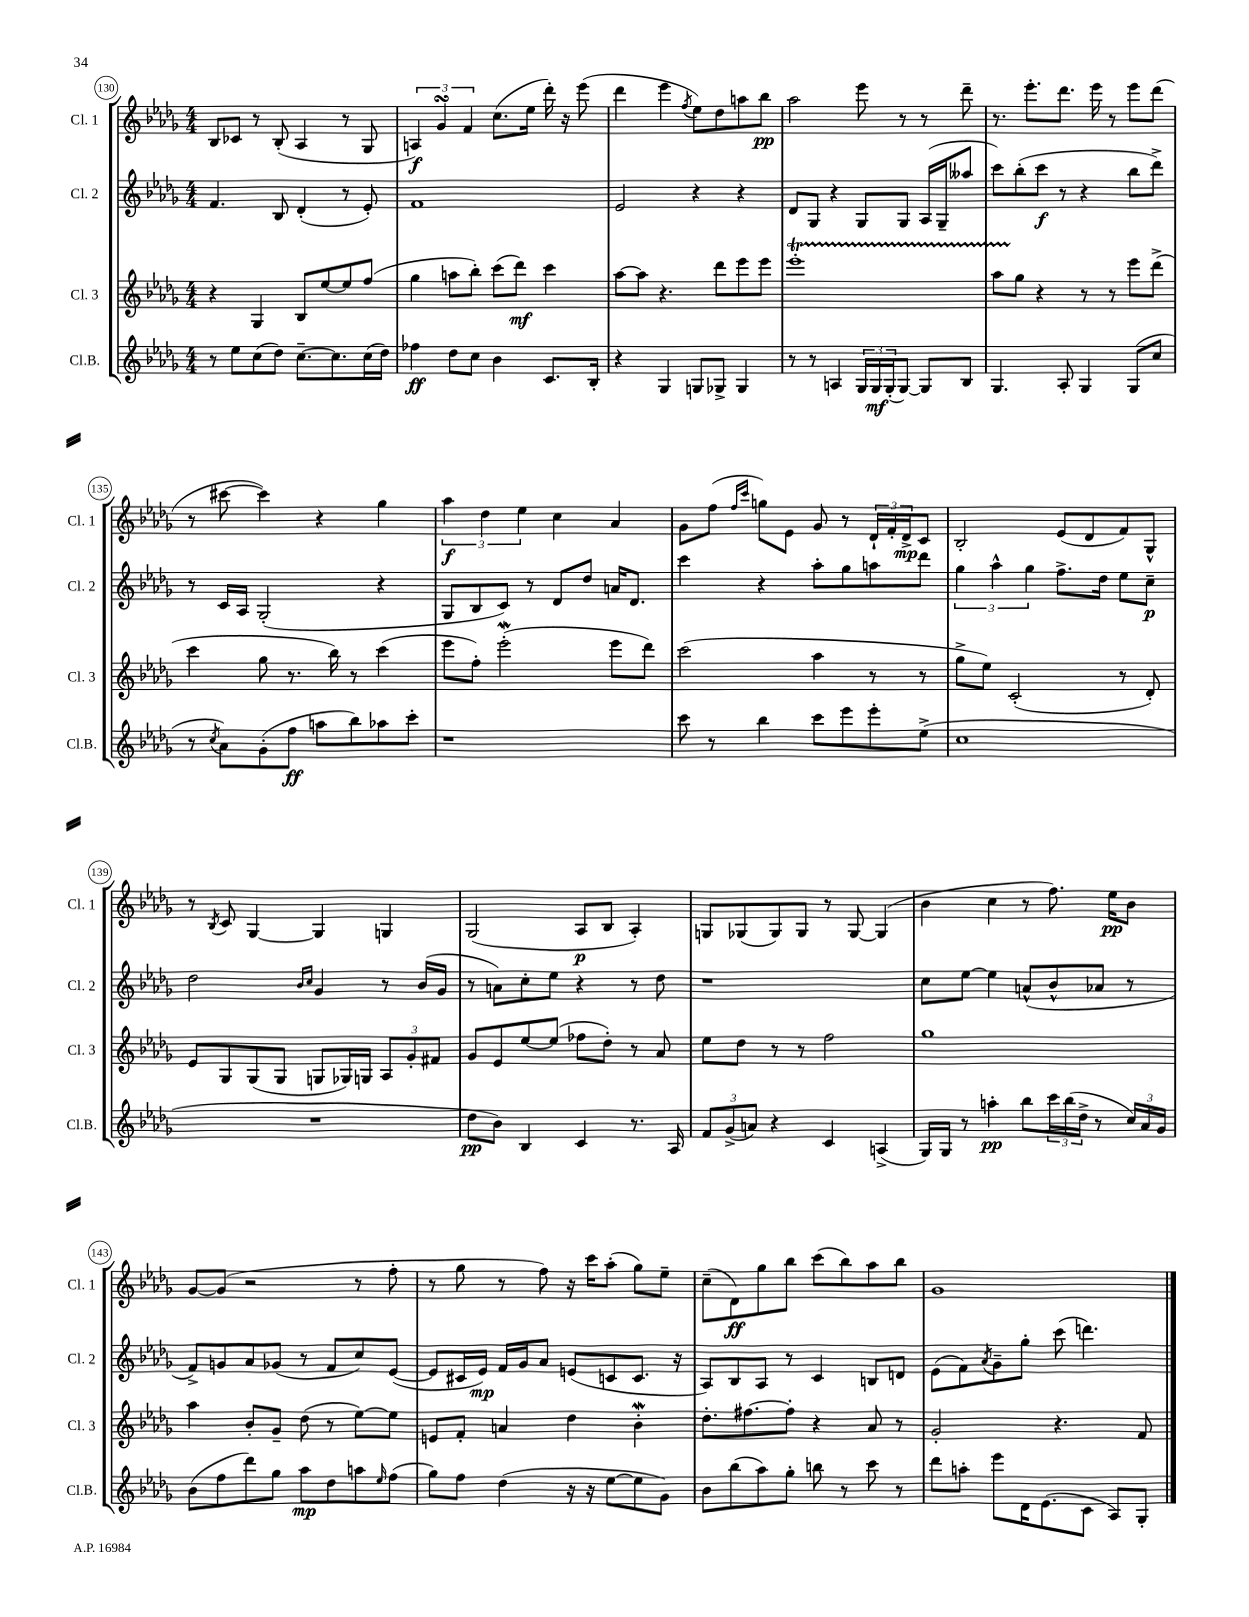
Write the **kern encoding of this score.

**kern	**kern	**kern	**kern
*staff4	*staff3	*staff2	*staff1
*clefG2	*clefG2	*clefG2	*clefG2
*k[b-e-a-d-g-]	*k[b-e-a-d-g-]	*k[b-e-a-d-g-]	*k[b-e-a-d-g-]
*M4/4	*M4/4	*M4/4	*M4/4
8r	4r	4.f/	8B-/L
8ee-\L	.	.	8c-/J
(8cc\	4G-/	.	8r
8dd-\J)	.	8B-/	(8B-'/
[8.cc~\L	8B-/L	(4d-'/	4A-/
.	[8ee-/	.	.
8.cc\]	.	.	.
.	8ee-/]	8r	8r
(16cc\L	(8ff/J	8e-'/)	8G-/
16dd-\JJ)	.	.	.
=	=	=	=
4ff-\	4gg-\	1f	6A/)
.	.	.	6g-/
8dd-\L	8aa\L	.	.
.	.	.	6f/
8cc\J	8bb-'\J)	.	.
4b-\	(8ccc\L	.	(8.cc\L
.	8ddd-\J)	.	.
.	.	.	16ee-\Jk
8.c/L	4ccc\	.	16ddd-'\)
.	.	.	16r
.	.	.	(8eee-\
16B-'/Jk	.	.	.
=	=	=	=
4r	[8aa-\L	2e-/	4ddd-\
.	8aa-\]J	.	.
4G-/	4.r	.	4eee-\
.	.	.	8qff/
8G/L	.	4r	8ee-\L)
8G-^/J	8ddd-\L	.	8dd-\
4G-/	8eee-\	4r	8aa\
.	8eee-\J	.	8bb-\J
=	=	=	=
8r	1eee-'	8d-/L	2aa-\
8r	.	8G-/J	.
4A/	.	4r	.
24G-/LL	.	8G-/L	8eee-\
24G-/	.	.	.
(24G-'/J	.	.	.
[8G-/J)	.	8G-/J	8r
8G-/]L	.	(16A-/LL	8r
.	.	16G-~/J	.
8B-/J	.	8aa--/J	8ddd-~\
=	=	=	=
4.G-/	8aa-\L	8ccc\L)	8.r
.	8gg-\J	(8bb-'\	.
.	.	.	8.eee-'\L
.	4r	8ccc\J	.
8A-'/	.	8r	8.ddd-\J
4G-/	8r	4r	.
.	.	.	16eee-\
.	8r	.	8r
(8G-/L	8eee-\L	8bb-\L	8eee-\L
8cc/J	(8ddd-^\J	8ddd-^\J)	(8ddd-\J
=	=	=	=
8r	4ccc\	8r	8r
8qcc/	.	.	.
8a-\L)	.	16c/LL	[8ccc#\
.	.	16A-/JJ	.
(8g-'\	8gg-\	(2G-'/	4ccc#\])
8ff\J	8.r	.	.
8aa\L	.	.	4r
.	16bb-\)	.	.
8bb-\)	8r	.	.
8aa-\	(4ccc\	4r	4gg-\
8ccc'\J	.	.	.
=	=	=	=
1r	8eee-\L	8G-/L	6aa-\
.	8ff'\J)	8B-/	.
.	.	.	6dd-\
.	(2eee-'\	8c/J)	.
.	.	.	6ee-\
.	.	8r	.
.	.	8d-/L	4cc\
.	.	8dd-/J	.
.	8eee-\L	16a/LK	4a-/
.	.	8.d-/J	.
.	8ddd-\J)	.	.
=	=	=	=
8ccc\	(2ccc\	4ccc\	8g-\L
8r	.	.	(8ff\J
.	.	.	16qqff/LL
.	.	.	16qqccc/JJ
4bb-\	.	4r	8gg\L)
.	.	.	8e-\J
8ccc\L	4aa-\	8aa-'\L	8g-/
8eee-\	.	8gg-\	8r
8eee-'\	8r	8aa\	24d-`/LL
.	.	.	24f'/
.	.	.	24d-^/J
(8ee-^\J	8r	8ddd-\J	8c/J
=	=	=	=
1cc	8gg-^\L	6gg-\	2B-'/
.	8ee-\J)	.	.
.	.	6aa-^^\	.
.	(2c'/	.	.
.	.	6gg-\	.
.	.	8.ff^\L	(8e-/L
.	.	.	8d-/
.	.	16dd-\Jk	.
.	8r	8ee-\L	8f/)
.	8d-'/)	8cc~\J	8G-^^/J
=	=	=	=
1r	8e-/L	2dd-\	8r
.	.	.	8qB-/
.	8G-/	.	8c/
.	(8G-/	.	[4G-/
.	8G-/J	.	.
.	.	16qqb-/LL	.
.	.	16qqcc/JJ	.
.	8G/L	4g-/	4G-/]
.	16G-/L)	.	.
.	16G/JJ	.	.
.	12A-/L	8r	4G/
.	12g-'/	.	.
.	.	(16b-/LL	.
.	12f#/J	.	.
.	.	16g-/JJ	.
=	=	=	=
8dd-\L	8g-/L	8r	(2G-/
8b-\J)	8e-/	8a\L)	.
4B-/	[8ee-/	8cc'\	.
.	(8ee-/]J	8ee-\J	.
4c/	8ff-\L	4r	8A-/L
.	8dd-'\J)	.	8B-/J
8.r	8r	8r	4A-'/)
.	8a-/	8dd-\	.
16A-/	.	.	.
=	=	=	=
12f/L	8ee-\L	1r	8G/L
(12g-^/	.	.	.
.	8dd-\J	.	(8G-/
12a/J)	.	.	.
4r	8r	.	8G-/)
.	8r	.	8G-/J
4c/	2ff\	.	8r
.	.	.	[8G-/
(4A^/	.	.	(4G-/]
=	=	=	=
16G-/LL)	1gg-	8cc\L	4b-\
16G-/JJ	.	.	.
8r	.	[8ee-\J	.
4aa'\	.	4ee-\]	4cc\
8bb-\L	.	(8a^^/L	8r
24ccc\L	.	8b-^^/	8.ff\)
(24bb-\	.	.	.
24dd-^\JJ	.	.	.
8r	.	8a-/J	.
.	.	.	16ee-\LK
24cc/LL)	.	8r	8b-\J
24a-/	.	.	.
24g-/JJ	.	.	.
=	=	=	=
(8b-\L	4aa-\	8f^/L)	[8g-/L
8ff\	.	8g/	(8g-/]J
8ddd-\)	8b-'/L	8a-/	2r
8gg-\J	8g-~/J	(8g-/J	.
8aa-\L	(8dd-\	8r	.
8dd-\	8r	8f/L	.
8aa\	[8ee-\L)	8cc/)	8r
16qqee-/	.	.	.
(8ff\J	8ee-\]J	([8e-/J	8ff'\
=	=	=	=
8gg-\L)	8e/L	8e-/]L	8r
8ff\J	8f'/J	16c#/L	8gg-\
.	.	16e-/JJ)	.
(4dd-\	4a/	16f/LL	8r
.	.	16g-/J	.
.	.	8a-/J	8ff\)
16r	4dd-\	(8e/L	16r
16r	.	.	16ccc\LK
[8ee-\L	.	8c/	(8aa-'\J
8ee-\]	4b-'\	8.c/J	8gg-\L)
8g-\J)	.	.	8ee-~\J
.	.	16r	.
=	=	=	=
8b-\L	8.dd-'\L	8A-/L)	(8cc~\L
(8bb-\	.	8B-/	8d-\)
.	[8.ff#\	.	.
8aa-\)	.	8A-/J	8gg-\
8gg-'\J	8ff#'\]J	8r	8bb-\J
8bb\	4r	4c/	(8ccc\L
8r	.	.	8bb-\)
8ccc\	8a-/	8B/L	8aa-\
8r	8r	8d/J	8bb-\J
=	=	=	=
8ddd-\L	2g-'/	(8e-\L	1g-
8aa'\J	.	8f\)	.
.	.	8qa-/	.
8eee-\L	.	8g-~\	.
16d-\K	.	8gg-'\J	.
(8.e-\	.	.	.
.	4.r	(8ccc\	.
8c\J	.	4.ddd\)	.
8A-/L)	.	.	.
8G-'/J	8f/	.	.
==	==	==	==
*-	*-	*-	*-
